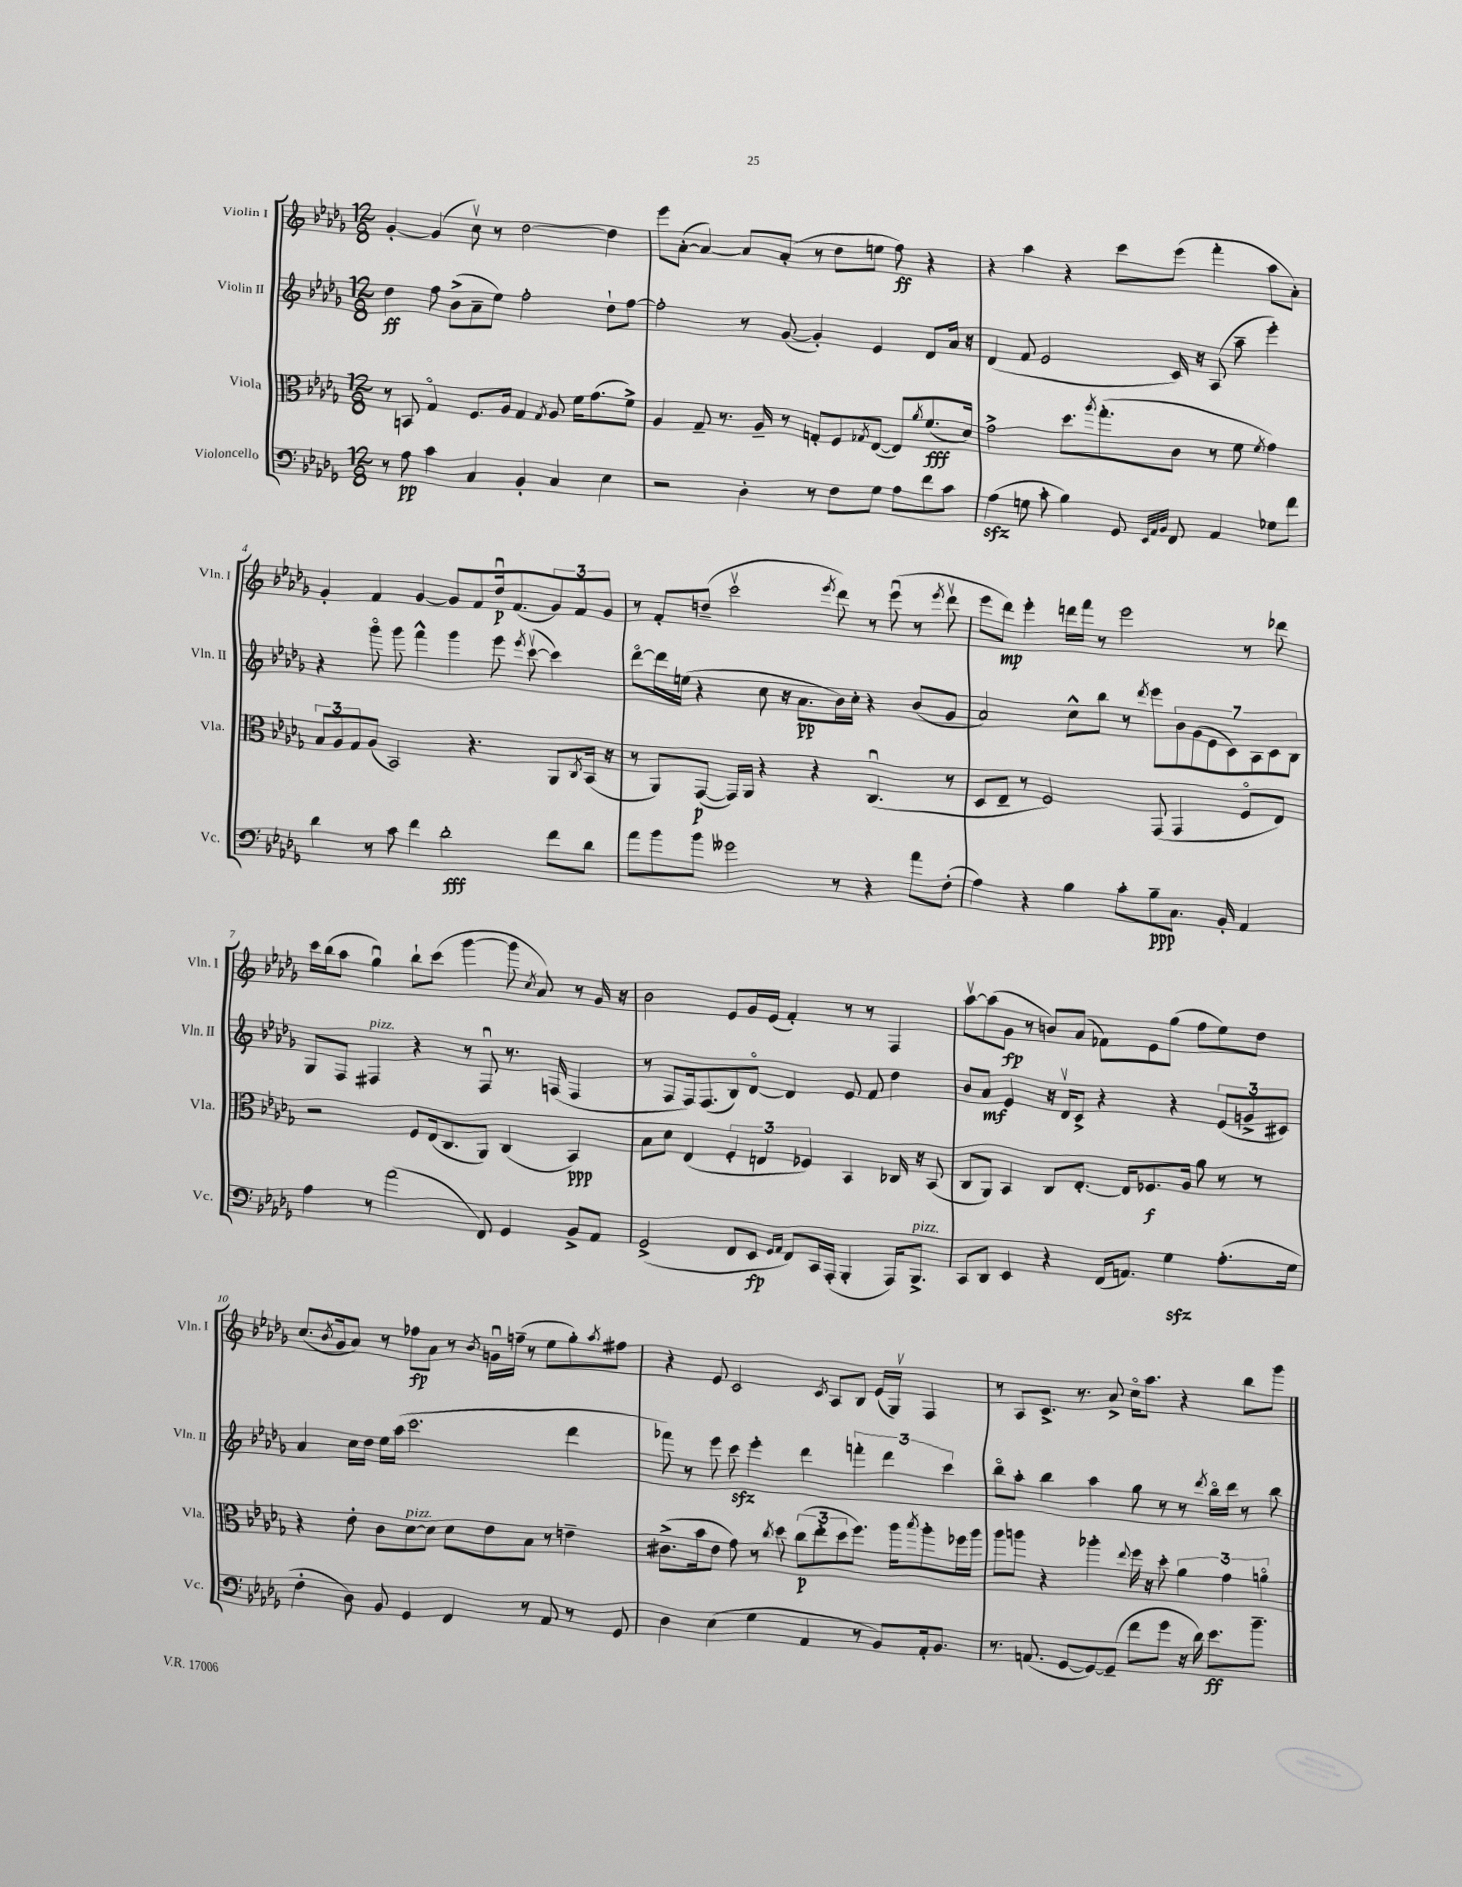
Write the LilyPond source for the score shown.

<<
\new StaffGroup <<
\new Staff = "s0" \with { instrumentName = "Violin I" shortInstrumentName = "Vln. I" } {
    \clef treble \key des \major \numericTimeSignature \time 12/8
    ges'4~-. ges'4( c''8\upbow) r8 des''2~ des''4 |
    ees'''8 aes'8~-.( aes'4~) aes'8 aes'8-.( r8 des''8 e''8 f''8\ff) r4 |
    r4 aes''4 r4 c'''8 ees'''8( f'''4-. aes''8 aes'8-.) |
    ges'4-. f'4 ges'4~ ges'8 f'8 des''16\downbow\p f'8.( \tuplet 3/2 { ges'8) f'8 ges'8 } |
    r8 f'8-. d''8--( c'''2\upbow \acciaccatura { ees'''8 } des'''8) r8 ees'''8\downbow( r8 \acciaccatura { ees'''8 } des'''8\upbow |
    ees'''8 des'''8\mp) ees'''4-. d'''16 f'''16 r8 ees'''2 r8 des'''8 |
    c'''16 bes''16( aes''8 ges''4\downbow) bes''8-! c'''8( ges'''4~ ges'''8 \acciaccatura { c''8 } aes'8) r8 ges'16 r16 |
    bes'2 ees'8 ges'16 ees'16( f'4-.) r8 r8 f4 |
    aes''8~\upbow aes''8( ges'8\fp r8 b'8) aes'8( fes'8) ees'8 ges''8( f''8 ees''8) des''8 |
    c''8.( \acciaccatura { bes'8 } ges'16 aes'8) r8 fes''8\fp aes'8 r8 \acciaccatura { bes'8 } g'16\downbow f''16--( r8 ees''8 ges''8-.) \acciaccatura { aes''8 } fis''8 |
    r4 ees'8 c'2 \acciaccatura { c'8 } aes8 bes8 ees'16( ges16\upbow) f4 |
    r8 aes8 c'8.-> r8. aes'8-> c''16\flageolet aes''8. r4 bes''8 ges'''8 \bar "|." |
}
\new Staff = "s1" \with { instrumentName = "Violin II" shortInstrumentName = "Vln. II" } {
    \clef treble \key des \major \numericTimeSignature \time 12/8
    des''4\ff f''8 bes'8->( aes'8-- ees''8) f''2-. des''8-! f''8~ |
    f''2-. r8 ges'8~( ges'4-.) ees'4 des'8 aes'16 r16 |
    des'4( f'8 ees'2 c'16) r16 aes8( aes''8-- ees'''4-.) |
    r4 ges'''8\flageolet ges'''8 f'''4-^ ges'''4 ees'''8 \acciaccatura { ees'''8 } c'''8~\upbow( c'''4) |
    des'''8~\flageolet des'''16 e''16( r4 c''8 r16 aes'8.\pp bes'16) c''16-. r4 bes'8( ges'8 |
    aes'2) c''8-^ bes''8 r8 \acciaccatura { des'''8 } ees'''8 \tuplet 7/4 { bes'8 ges'8( ees'8 c'8) aes8 c'8 bes8 } |
    ges8 f8 fis4^\markup { \italic "pizz." } r4 r8 fis8\downbow r8. f16( f4 |
    r8 f8 f16) f8.( bes8) des'8~\flageolet des'4 ees'8 f'8 des''4 |
    bes'8 aes'8\mf ees'4 r16 des'16\upbow c'8-> r4 r4 \tuplet 3/2 { ees'8( g'8-> cis'8) } |
    aes'4 c''16 des''16 ees''16 aes''16( c'''2. des'''4 |
    fes'''8) r8 ees'''8 c'''8\sfz ees'''4-. des'''4 \tuplet 3/2 { f'''4-. des'''4 c'''4 } |
    bes''8\flageolet aes''8-. bes''4 aes''4 ges''8 r8 r8 \acciaccatura { des'''8 } bes''16\flageolet des'''16 r8 bes''8 \bar "|." |
}
\new Staff = "s2" \with { instrumentName = "Viola" shortInstrumentName = "Vla." } {
    \clef alto \key des \major \numericTimeSignature \time 12/8
    r8 b,8 ges4\flageolet f8. aes16 ges4 \acciaccatura { ges8 } aes8 f'16 ges'8.( f'8->) |
    aes4 ges8-- r8. aes16-- r8 g8-. f8 \acciaccatura { ges8 } ees8~( ees8) \acciaccatura { aes'8 } f'8.\fff( des'16) |
    ges'2-> des''8. \acciaccatura { aes''8 } ges''8.-.( c'8 r8 f'8 \acciaccatura { f'8 } ges'4) |
    \tuplet 3/2 { bes8 aes8 ges8 } aes8( bes,2) r4. aes,8 \acciaccatura { c8 } bes,16( r16 |
    r8 aes,8) ges,8~\p( ges,16) aes,16 r4 r4 c4.\downbow( r8 |
    des8 ees8-- r8 f2) ges,8( ges,4 f8\flageolet ees8) |
    r2 f8 ees16( c8. aes,8) c4( bes,4\ppp) |
    bes8 des'8 ees4( \tuplet 3/2 { f4-. e4 fes4) } bes,4 ces16 r16 bes,8( |
    c8 aes,8) bes,4 c8 ees8.~-. ees16 fes8.\f aes16 aes'8 r8 r8 |
    r4 ees'8-. c'8 des'8~^\markup { \italic "pizz." } des'8 des'8 ees'8 bes8 r8 e'4-- |
    cis'8.->( bes'16 ees'8 ges'8) r8 \acciaccatura { c''8 } des''8 \tuplet 3/2 { c''8\p( ees''8-. des''8 } f''8.) aes''16 \acciaccatura { bes''8 } aes''8-. fes''16 aes''16 |
    aes''8 a''8 r4 aes''4-. \appoggiatura { ees''8 } f''16 r16 des''8-. \tuplet 3/2 { aes'4 ges'4 a'4\flageolet } \bar "|." |
}
\new Staff = "s3" \with { instrumentName = "Violoncello" shortInstrumentName = "Vc." } {
    \clef bass \key des \major \numericTimeSignature \time 12/8
    r8 aes8\pp c'4 c4 bes,4-. c4 ees4 |
    r2 des4-. r8 f8 ges8 aes8 f'8 c'8 |
    aes4\sfz( g8 c'8-. bes4) ges,8 \grace { ees,32 aes,32 bes,32 } f,8 aes,4 ges8 f'8 |
    des'4 r8 c'8 f'4 des'2-.\fff f'8 des'8 |
    aes'8 bes'8 bes'8 geses'2 r8 r4 aes'8 f8-.( |
    aes4) r4 bes4 c'8-. bes8--\ppp c8. bes,16-. aes,4 |
    aes4 r8 aes'2( f,8) ges,4 bes,8-> aes,8 |
    ges,2->( f,8 ees,8\fp \grace { ges,16 aes,16 } f,8) c,16 aes,,16-.( bes,,4-. aes,,16) bes,,8.->^\markup { \italic "pizz." } |
    c,8 des,8 ees,4 r4 f,16( a,8.) ges4\sfz aes8.-.( ges16 |
    f4-. des8) bes,8 ges,4 f,4 r8 aes,8 r8 ges,8 |
    des4 ees4( ges4 aes,4 r8 bes,8) aes,16-. bes,8. |
    r8. a,8.( ges,8~ ges,8~) ges,8--( f'8 ges'8 r16 des'16) ees'8.\ff bes'8.-- \bar "|." |
}
>>
>>
